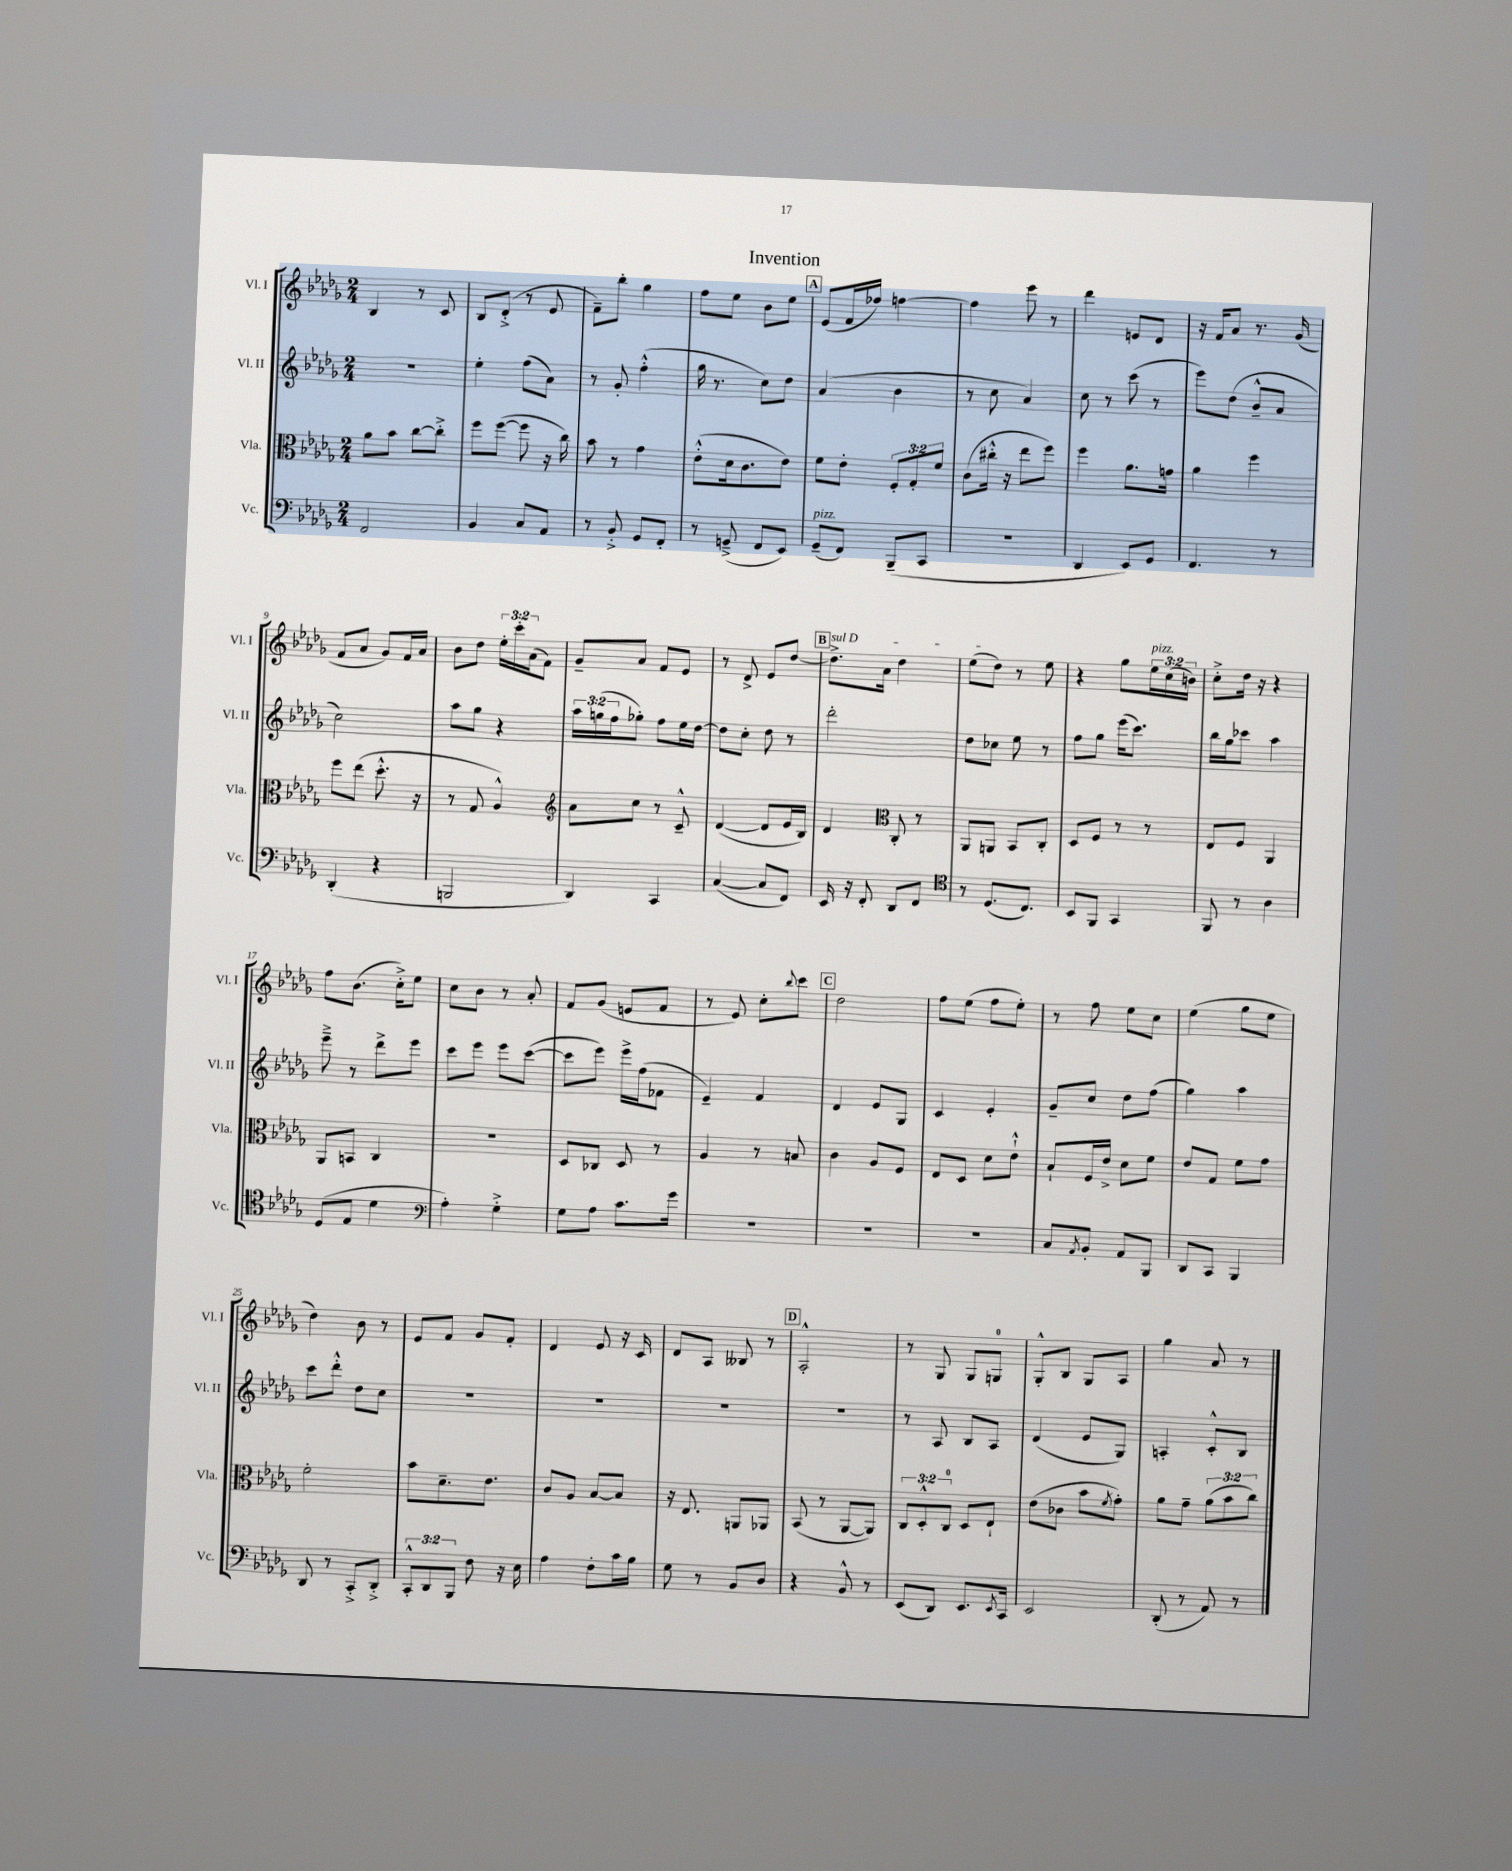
\header { title = "Invention" }
<<
\new StaffGroup <<
\new Staff = "s0" \with { instrumentName = "Vl. I" shortInstrumentName = "Vl. I" } {
    \clef treble \key des \major \numericTimeSignature \time 2/4 \override Staff.TupletNumber.text = #tuplet-number::calc-fraction-text
    bes4 r8 c'8 |
    bes8 des'8-.->( r8 ees'8 |
    f'8--) bes''8-. ges''4 |
    f''8 ees''8 bes'8 ees''8 |
    \mark \markup { \box "A" } ees'8( f'16 fes''16) f''4~ |
    f''4 ees'''8 r8 |
    des'''4 e'8 des'8 |
    r16 f'16 aes'8 r8. ges'16( |
    f'8 aes'8 ges'8) f'16 aes'16 |
    bes'8 des''8 \tuplet 3/2 { ees''16-. c'''16-. aes'16( } f'8) |
    ges'8-- aes'8 f'8 ees'8 |
    r8 des'8-> ees'8 des''8~ |
    \mark \markup { \box "B" } \once \override TextSpanner.bound-details.left.text = \markup { \italic "sul D" } des''8.->\startTextSpan aes'16 des''4 |
    ees''8( des''8\stopTextSpan) r8 ees''8 |
    r4 ges''8 \tuplet 3/2 { ees''16^\markup { \italic "pizz." } c''16( b'16) } |
    c''8-.-> des''16 r16 r4 |
    f''8 bes'8.( c''16-.->) ees''8 |
    c''8 bes'8 r8 aes'8-. |
    f'8 ges'8( e'8 f'8 |
    r8 ees'8) c''8-. \appoggiatura { bes''8 } c'''8 |
    \mark \markup { \box "C" } des''2 |
    f''8 ees''8( f''8 ees''8-.) |
    r8 f''8 ees''8 c''8 |
    ees''4( ges''8 ees''8 |
    des''4) bes'8 r8 |
    ees'8 f'8 ges'8 f'8-. |
    des'4 ees'8 r16 c'16 |
    des'8 aes8 beses8 r8 |
    \mark \markup { \box "D" } aes2-.-^ |
    r8 ges8 ges8 g8-0 |
    ges8-.-^ bes8 ges8 aes8 |
    ges''4 aes'8 r8 \bar "|." |
}
\new Staff = "s1" \with { instrumentName = "Vl. II" shortInstrumentName = "Vl. II" } {
    \clef treble \key des \major \numericTimeSignature \time 2/4 \override Staff.TupletNumber.text = #tuplet-number::calc-fraction-text
    R2 |
    ees''4-. f''8( aes'8) |
    r8 ges'8-. f''4-.-^( |
    ges''16 r8. c''8) des''8 |
    \mark \markup { \box "A" } aes'4( bes'4 |
    r8 c''8 aes'4) |
    c''8 r8 c'''8( r8 |
    ees'''8) des''8( bes'8---^ aes'8 |
    c''2) |
    aes''8 ges''8 r4 |
    \tuplet 3/2 { aes''16 g''16( f''16 } ges''8-.) f''8 ees''16 des''16~ |
    des''8 c''8-. des''8 r8 |
    \mark \markup { \box "B" } des'''2-. |
    des''8 ces''8 ees''8 r8 |
    f''8 ges''8 ees'''16( c'''8.) |
    bes''16 ges''16 ces'''8 aes''4 |
    ees'''8---> r8 des'''8-> ees'''8 |
    c'''8 ees'''8 ees'''8 c'''8~( |
    c'''8 ees'''8) ees'''16-> f''16( fes'8 |
    ees'4--) f'4 |
    \mark \markup { \box "C" } des'4 ees'8 ges8 |
    c'4 ees'4-. |
    ges'8-- c''8 des''8 f''8( |
    ges''4) aes''4 |
    c'''8 des'''8-.-^ des''8 c''8 |
    R2 |
    R2 |
    R2 |
    \mark \markup { \box "D" } R2 |
    r8 aes8 bes8 aes8 |
    des'4( ees'8 ges8) |
    a4-. c'8-.-^ bes8 \bar "|." |
}
\new Staff = "s2" \with { instrumentName = "Vla." shortInstrumentName = "Vla." } {
    \clef alto \key des \major \numericTimeSignature \time 2/4 \override Staff.TupletNumber.text = #tuplet-number::calc-fraction-text
    aes'8 bes'8 c''8~ c''8-.-> |
    f''8 f''8~( f''8 r16 c''16) |
    bes'8 r8 ges'4 |
    ees'8-.-^( des'16 c'8. ees'8) |
    \mark \markup { \box "A" } f'8 ees'8-. \tuplet 3/2 { f8-. ges8-. f'8 } |
    c'8( cis''16-.-^ r16 ees''8 f''8) |
    f''4 aes'8. g'16 |
    aes'4 f''4 |
    f''8 ees''8( des''8.-.-^ r16 |
    r8 ges8 aes4-^) |
    \clef treble aes'8 c''8 r8 c'8---^ |
    des'4~( des'8 ees'16 bes16) |
    \mark \markup { \box "B" } des'4 \clef alto c8-. r8 |
    aes,8 a,8 bes,8 c8-. |
    des8 f8 r8 r8 |
    ees8 f8 aes,4 |
    aes,8 b,8 c4 |
    R2 |
    des8 ces8 des8 r8 |
    aes4 r8 b8 |
    \mark \markup { \box "C" } c'4 aes8 f8 |
    ees8 des8 des'8 ees'8-!-^ |
    bes8-! f16 ees'16-> des'8 f'8 |
    ees'8 ges8 f'8 ges'8 |
    f'2-. |
    bes'8 des'8.-- ees'8. |
    c'8 aes8 bes8~ bes8 |
    r16 ees8. a,8 aes,8 |
    \mark \markup { \box "D" } bes,8( r8 aes,8~ aes,8) |
    \tuplet 3/2 { c8 des8-.-^ c8-0 } des8 ees8-! |
    ees'8( ces'8 bes'8 \acciaccatura { f'8 } ges'8-.) |
    aes'8 ges'8-- \tuplet 3/2 { aes'8( bes'8 c''8) } \bar "|." |
}
\new Staff = "s3" \with { instrumentName = "Vc." shortInstrumentName = "Vc." } {
    \clef bass \key des \major \numericTimeSignature \time 2/4 \override Staff.TupletNumber.text = #tuplet-number::calc-fraction-text
    f,2 |
    bes,4 c8 aes,8 |
    r8 bes,8-.-> ges,8 f,8-. |
    r8 g,8--->( f,8 ees,8) |
    \mark \markup { \box "A" } ges,8--^\markup { \italic "pizz." }( f,8) bes,,8--( c,8 |
    r2 |
    des,4 ees,8) ges,8 |
    f,4. r8 |
    des,4-.( r4 |
    b,,2 |
    des,4) c,4 |
    c4~( c8 f,8) |
    \mark \markup { \box "B" } ees,16 r16 f,8-. des,8 f,8 |
    \clef tenor r8 des8.( c8.) |
    bes,8 f,8 ges,4 |
    f,8 r8 aes4 |
    des8( ees8 des'4 |
    \clef bass aes4-.) ges4-.-> |
    ges8 aes8 c'8. ges'16 |
    R2 |
    \mark \markup { \box "C" } R2 |
    R2 |
    c8 \acciaccatura { aes,8 } bes,8-. aes,8 bes,,8 |
    des,8 c,8 bes,,4 |
    des,8 r8 c,8-.-> des,8-.-> |
    \tuplet 3/2 { c,8-.-^ des,8 bes,,8 } f8 r16 ees16 |
    aes4 f8-. c'16 bes16 |
    ges8 r8 bes,8 des8 |
    \mark \markup { \box "D" } r4 bes,8-^ r8 |
    ees,8( des,8) ees,8. \acciaccatura { ees,8 } c,16 |
    ees,2 |
    des,8-.( r8 aes,8) r8 \bar "|." |
}
>>
>>
